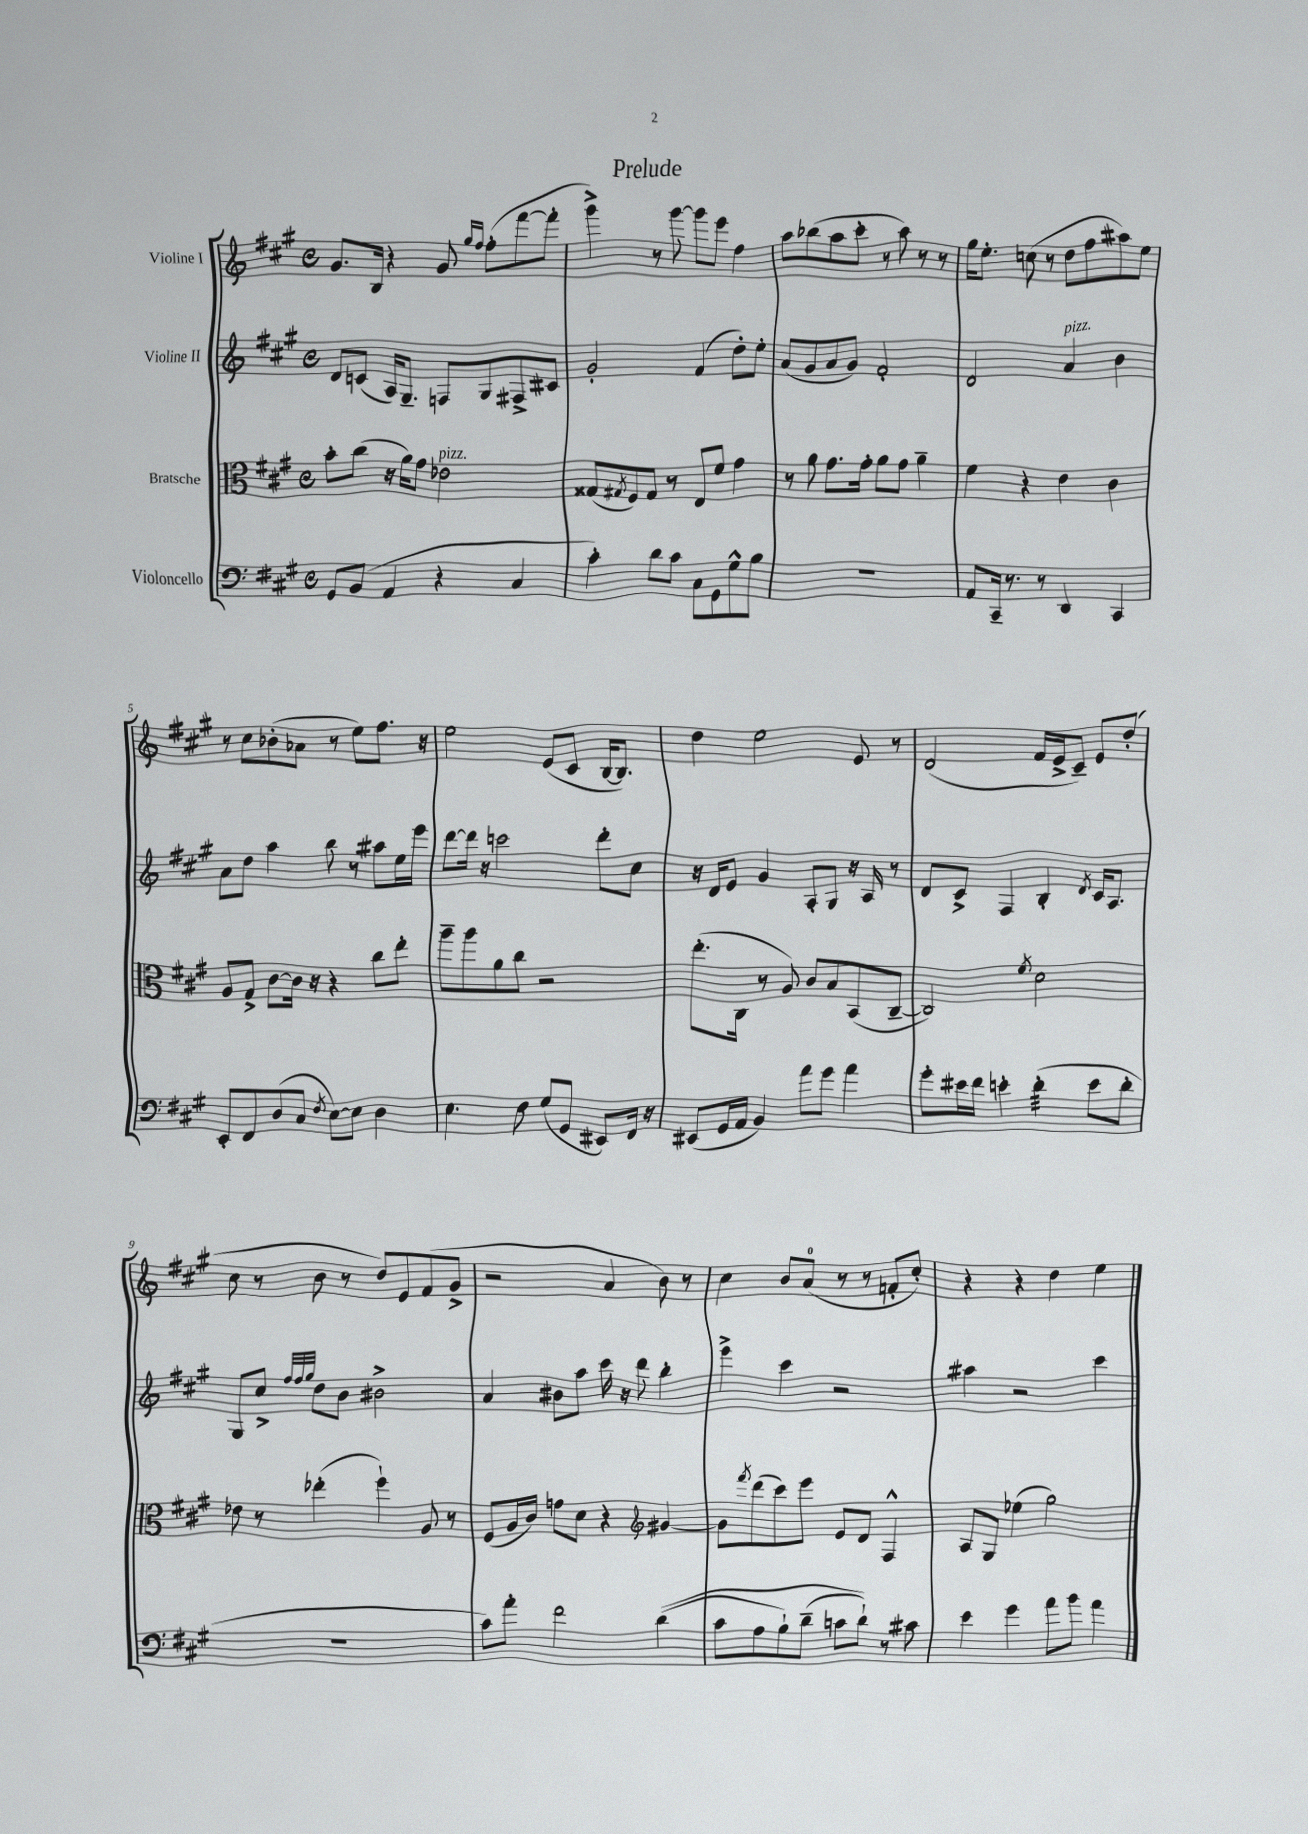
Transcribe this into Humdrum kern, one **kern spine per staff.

**kern	**kern	**kern	**kern
*staff4	*staff3	*staff2	*staff1
*clefF4	*clefC3	*clefG2	*clefG2
*k[f#c#g#]	*k[f#c#g#]	*k[f#c#g#]	*k[f#c#g#]
*M4/4	*M4/4	*M4/4	*M4/4
*met(c)	*met(c)	*met(c)	*met(c)
8GG#/L	8b'\L	8d/L	8.g#/L
(8BB/J	(8cc#\J	(8c/J	.
.	.	.	16B/Jk
4AA/	16r	16A/LK)	4r
.	16a\LK)	8.G#~/J	.
.	8g#\J	.	.
4r	2e-\	8F/L	8g#/
.	.	.	16qqgg#/LL
.	.	.	16qqff#/JJ
.	.	8G#/	(8ff#'\L
4C#/	.	8F#^/	[8fff#\
.	.	8c#/J	8fff#'\]J
=	=	=	=
4c#'\)	(8G##/L	2g#'/	4ggg#^\)
.	8qG#/	.	.
.	8F#/)	.	.
8d\L	8G#/J	.	8r
8c#\J	8r	.	[8ggg#\
8C#\L	8E/L	(4f#/	8ggg#\]L
8GG#\	8f#/J	.	8eee\J
8G#^^\	4g#\	8dd'\L)	4ff#\
8B\J	.	8ee'\J	.
=	=	=	=
1r	8r	(8a/L	8aa\L
.	8a\	8g#/	(8bb-\
.	8.g#\L	8a/	8aa\
.	.	8g#/J)	8ccc#'\J
.	16g#'\Jk	.	.
.	8a\L	2f#'/	8r
.	8g#\J	.	8aa\)
.	4a~\	.	8r
.	.	.	8r
=	=	=	=
8AA/L	4f#\	2d/	16gg#\LK
.	.	.	8.ee'\J
16CC#~/Jk	.	.	.
8.r	.	.	.
.	4r	.	(8cc\
8r	.	.	8r
4DD/	4e\	4a/	8dd\L
.	.	.	8ff#\
4CC#/	4c#\	4b\	8aa#\)
.	.	.	8ee\J
=	=	=	=
8EE'/L	8A/L	8a\L	8r
8FF#/	8G#^/J	8dd\J	8cc#\L
(8D/	[8c#\L	4aa\	(8b-'\
8C#/J	16c#\]Jk	.	8a-\J
.	16r	.	.
8qF#/	.	.	.
[8E\L)	4r	8bb\	8r
8E\]J	.	8r	8ee\L)
4D\	8cc#\L	8aa#\L	8.ff#\J
.	8ee'\J	16ee\L	.
.	.	16eee\JJ	16r
=	=	=	=
4.E\	8aa~\L	[8ddd\L	2ee\
.	8aa\	16ddd\]Jk	.
.	.	16r	.
.	8a\	2ccc\	.
8F#\	8cc#\J	.	.
(8G#/L	2r	.	(8e/L
8GG#/J	.	.	8c#/J
8EE#/L)	.	8ddd'\L	[16B/LK
.	.	.	8.B/]J)
16FF#/Jk	.	8cc#\J	.
16r	.	.	.
=	=	=	=
(8EE#/L	(8.ee'\L	16r	4dd\
.	.	16d/LK	.
16GG#/L	.	8e/J	.
16AA/JJ	16C#\Jk	.	.
4BB/)	8r	4g#/	2ee\
.	8A/)	.	.
8a\L	8c#/L	8A'/L	.
8g#\J	8B/	8G#/J	.
4a\	(8BB/	16r	8e/
.	.	16A/	.
.	[8C#~/J	8r	8r
=	=	=	=
8g#'\L	2C#/])	8d/L	(2d/
16e#\L	.	8c#^/J	.
16f#\JJ	.	.	.
4e'\	.	4F#/	.
.	8qf#/	.	.
(4d'\	2d\	4B'/	16f#/LL
.	.	.	16e^/J
.	.	.	8c#~/J)
.	.	8qd/	.
8e\L	.	16c#/LK	8e/L
.	.	8.A/J	.
8d'\J	.	.	(8dd'/J
=	=	=	=
1r	8e-\	8G#/L	8cc#\
.	8r	8cc#^/J	8r
.	.	32qqff#/LLL	.
.	.	32qqff#/	.
.	.	32qqgg#/JJJ	.
.	(4ee-'\	8dd\L	8b\
.	.	8b\J	8r
.	4ff#`\)	2b#^\	8dd/L)
.	.	.	8e/
.	8A/	.	(8f#/
.	8r	.	8g#^/J
=	=	=	=
8c#\L)	(8F#/L	4a/	2r
8a'\J	16A/L	.	.
.	16c#/JJ)	.	.
2f#\	8g\L	8b#\L	.
.	8d\J	8aa\J	.
.	4r	16ccc#\	4a/
.	.	16r	.
.	.	8ddd\	.
*	*clefG2	*	*
&((4d\	[4g#/	4bb'\	8b\)
.	.	.	8r
=	=	=	=
8c#\L	8g#\]L	4eee^\	4cc#\
.	8qfff#/	.	.
8A\	(8ddd\	.	.
8B`\)	8ccc#\)	4ccc#\	8b/L
(8d~\J	8eee\J	.	(8a/J
8c\L	8e/L	2r	8r
8d`\J)&)	8d/J	.	8r
8r	4F#^^/	.	8f'/L
8c#\	.	.	8cc#'/J)
=	=	=	=
4e\	8A/L	4aa#\	4r
.	8G#/J	.	.
4g#\	(4ee-\	2r	4r
8a\L	2gg#\)	.	4dd\
8b\J	.	.	.
4a\	.	4ccc#\	4ee\
==	==	==	==
*-	*-	*-	*-
